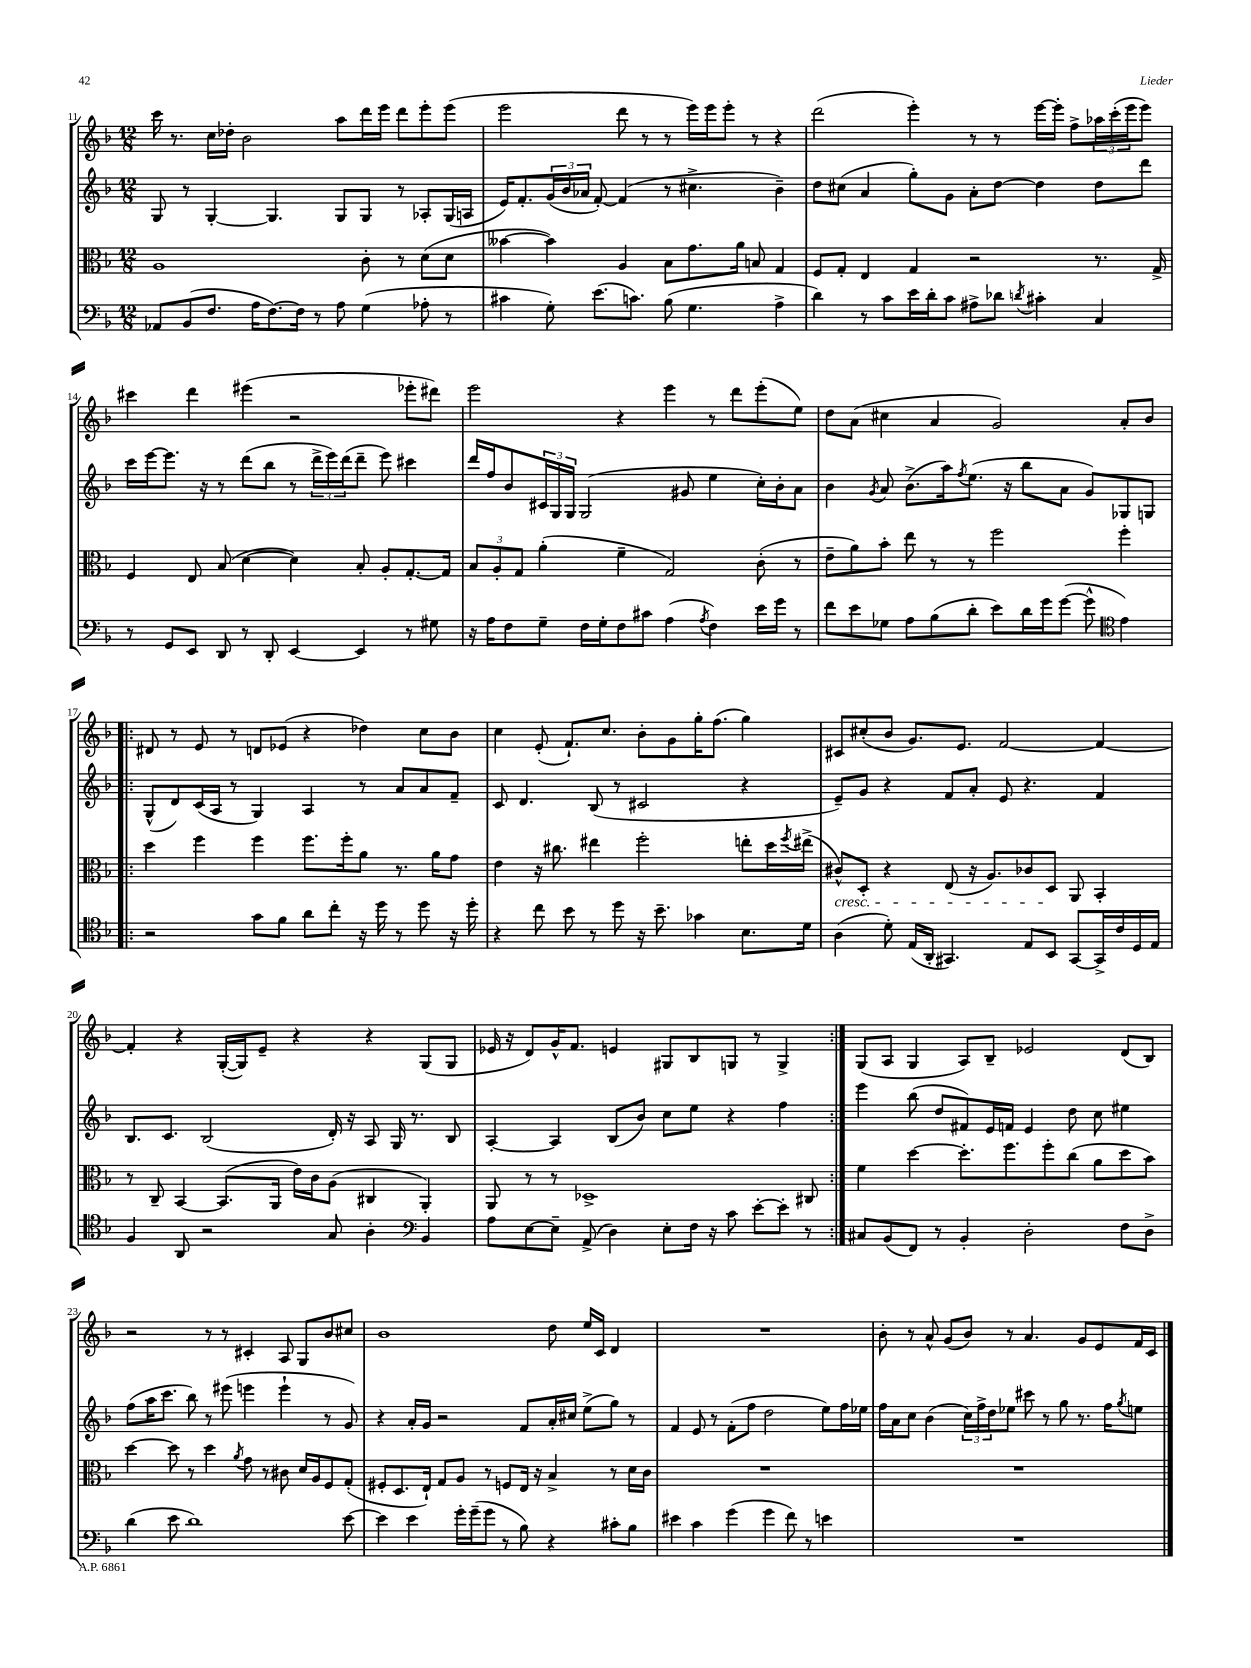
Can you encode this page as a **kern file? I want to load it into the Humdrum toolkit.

**kern	**kern	**kern	**kern
*staff4	*staff3	*staff2	*staff1
*clefF4	*clefC3	*clefG2	*clefG2
*k[b-]	*k[b-]	*k[b-]	*k[b-]
*M12/8	*M12/8	*M12/8	*M12/8
8AA-	1A	8G	16ccc
.	.	.	8.r
(8BB-	.	8r	.
8.F	.	[4G'	16cc
.	.	.	16dd-'
.	.	.	2b-
16A	.	.	.
[8.F)	.	4.G]	.
16F]	.	.	.
8r	.	.	.
8A	.	8G	8aa
(4G	8c'	8G	16ddd
.	.	.	16eee
.	8r	8r	8ddd
8A-'	(8d	8A-'	8eee'
8r	8d	(16G	(8eee
.	.	16A	.
=	=	=	=
4c#	[4b--	16e)	2eee
.	.	8.f'	.
8G')	4b--])	(24g	.
.	.	24b-	.
.	.	24a-	.
(8.e	.	[8f')	.
.	4A	(4f]	8ddd
8.c)	.	.	.
.	.	.	8r
(8B-	8B-	8r	8r
4.G	8.g	4.cc#^	16eee)
.	.	.	16eee
.	.	.	8eee'
.	16a	.	.
.	8B	.	8r
4A^	4G	4b-~)	4r
=	=	=	=
4d)	8F	8dd	(2ddd
.	8G'	(8cc#	.
8r	4E	4a	.
8c	.	.	.
16e	4G	8gg')	4eee')
16d'	.	.	.
8c	.	8g	.
8A#^	2r	8a'	8r
8d-	.	[8dd	8r
8qd	.	.	.
4c#'	.	4dd]	[16eee
.	.	.	16eee']
.	.	.	8ff^
4C	8.r	8dd	24aa-
.	.	.	(24ccc'
.	.	.	24eee
.	.	8ddd	8eee)
.	16G^	.	.
=	=	=	=
8r	4F	16ccc	4ccc#
.	.	[16eee	.
8GG	.	8.eee]	.
8EE	8E	.	4ddd
.	.	16r	.
8DD	(8B-	8r	.
8r	[4d	(8ddd	(4eee#
8DD'	.	8bb-	.
[4EE	4d])	8r	2r
.	.	24ddd^	.
.	.	24eee)	.
.	.	(24ddd	.
4EE]	8B-'	8ddd~	.
.	8A'	8eee)	.
8r	[8.G'	4ccc#	8eee-'
8G#	.	.	8ddd#)
.	16G]	.	.
=	=	=	=
16r	12B-	16ddd	2eee
16A	.	16ff	.
.	12A'	.	.
8F	.	8b-	.
.	12G	.	.
8G~	(4a'	24c#	.
.	.	24G	.
.	.	24G	.
16F	.	(2G	.
16G'	.	.	.
8F	4f~	.	4r
8c#	.	.	.
(4A	2G)	.	4eee
.	.	8g#	.
8qA	.	.	.
4F)	.	4ee	8r
.	.	.	8ddd
16e	(8c'	16cc')	(8eee'
16g	.	16b-'	.
8r	8r	8a	8ee)
=	=	=	=
8f	8e~	4b-	8dd
8e	8a)	.	(8a
.	.	8qg	.
8G-	8b-'	8a	4cc#
8A	8ee	(8.b-^	.
(8B-	8r	.	4a
.	.	16aa)	.
.	.	8qff	.
8d'	8r	(8.ee	.
8e)	2ff	.	2g)
.	.	16r	.
16d	.	8bb-	.
16g	.	.	.
([8g	.	8a	.
8g^^]	.	8g)	.
*clefC4	*	*	*
4e)	4ff'	8G-	8a'
.	.	8G	8b-
=!|:	=!|:	=!|:	=!|:
2r	4dd	(8G^^	8d#
.	.	8d)	8r
.	4ff	(16c	8e
.	.	16A	.
.	.	8r	8r
8g	4ff	4G)	8d
8f	.	.	(8e-
8a	8.ff	4A	4r
8cc'	.	.	.
.	16ff'	.	.
16r	8a	8r	4dd-)
16dd	.	.	.
8r	8.r	8a	.
8dd	.	8a	8cc
.	16a	.	.
16r	8g	8f~	8b-
16dd'	.	.	.
=	=	=	=
4r	4e	8c	4cc
.	.	4.d	.
8cc	16r	.	(8e'
.	8.cc#	.	.
8b-	.	.	8.f`)
8r	4ee#	(8B-	.
.	.	.	8.cc
8dd	.	8r	.
16r	2ff'	2c#	8b-'
8.b-~	.	.	.
.	.	.	8g
4g-	.	.	16gg'
.	.	.	(8.ff
8.B-	8ee'	4r	4gg)
.	16dd	.	.
.	8qff	.	.
16d	(16ee#^	.	.
=	=	=	=
(4A	8c#^^)	8e~)	8c#
.	8D'	8g	(8cc#'
8d')	4r	4r	8b-
(16E	.	.	8.g)
16AA'	.	.	.
4.GG#)	(8E	8f	.
.	.	.	8.e
.	16r	8a'	.
.	8.A)	.	.
.	.	8e	[2f
8E	8c-	4.r	.
8BB-	8D	.	.
[8GG#	8AA	.	.
16GG#^]	4BB-'	4f	4f_
16c	.	.	.
16D	.	.	.
16E	.	.	.
=	=	=	=
4F	8r	8.B-	4f']
.	8C~	.	.
.	.	8.c	.
8AA	[4BB-	.	4r
2r	.	(2B-	.
.	(8.BB-]	.	([16G'
.	.	.	16G])
.	.	.	8e~
.	16AA	.	.
.	16e)	.	4r
.	16c	.	.
8G	(8A	16d')	.
.	.	16r	.
4A'	4C#	8A	4r
.	.	16G	.
.	.	8.r	.
*clefF4	*	*	*
4BB-	4AA')	.	(8G
.	.	8B-	8G
=	=	=	=
8A	8AA	[4A'	16e-
.	.	.	16r
[8E	8r	.	8d)
8E~]	8r	4A]	16g^^
.	.	.	8.f
(8AA^	1D-^	.	.
4D)	.	(8B-	4e
.	.	8b-)	.
8E'	.	8cc	8G#
16F	.	8ee	8B-
16r	.	.	.
8c	.	4r	8G
[8e'	.	.	8r
8e']	.	4ff	4G^
8r	8C#	.	.
=:|!	=:|!	=:|!	=:|!
8C#	4f	4eee	(8G
(8BB-	.	.	8A
8FF)	[4dd	(8bb-	4G
8r	.	8dd	.
4BB-'	8.dd']	8f#)	8A)
.	.	16e	8B-~
.	8.ff	16f	.
2D'	.	4e	2e-
.	8ff'	.	.
.	(8cc	8dd	.
.	8a	8cc	.
8F	8dd	4ee#	(8d
8D^	8b-)	.	8B-)
=	=	=	=
(4d	[4dd	(8ff	2r
.	.	16aa	.
.	.	8.ccc	.
8e	8dd]	.	.
1d)	8r	8bb-)	.
.	4dd	8r	8r
.	.	(8eee#	8r
.	8qa	.	.
.	8g	4eee	4c#'
.	8r	.	.
.	8c#	4eee`	8A
.	16d	.	8G
.	16A	.	.
.	8F	8r	8b-
[8e	(8G'	8g)	8cc#
=	=	=	=
4e]	8F#'	4r	1b-
.	8.D	.	.
4e	.	16a'	.
.	16E`)	16g	.
.	8G	2r	.
16g'	8A	.	.
(16g~	.	.	.
8g	8r	.	.
8r	8F	.	.
8B-)	16E	8f	.
.	16r	.	.
4r	4B-^	16a'	8dd
.	.	16cc#	.
.	.	(8ee^	16ee
.	.	.	16c
8c#'	8r	8gg)	4d
8B-	16d	8r	.
.	16c	.	.
=	=	=	=
4e#	1.r	4f	1.r
4c	.	8e	.
.	.	8r	.
(4g	.	(8f'	.
.	.	8ff	.
4g	.	2dd	.
8f)	.	.	.
8r	.	.	.
4e	.	8ee)	.
.	.	16ff	.
.	.	16ee-	.
=	=	=	=
1.r	1.r	16ff	8b-'
.	.	16a	.
.	.	8cc	8r
.	.	(4b-	8a^^
.	.	.	(8g
.	.	24cc)	8b-)
.	.	24ff^	.
.	.	24dd	.
.	.	8ee-	8r
.	.	8ccc#	4.a
.	.	8r	.
.	.	8gg	.
.	.	8.r	8g
.	.	.	8e
.	.	16ff	.
.	.	8qgg	.
.	.	8ee	16f
.	.	.	16c
==	==	==	==
*-	*-	*-	*-
